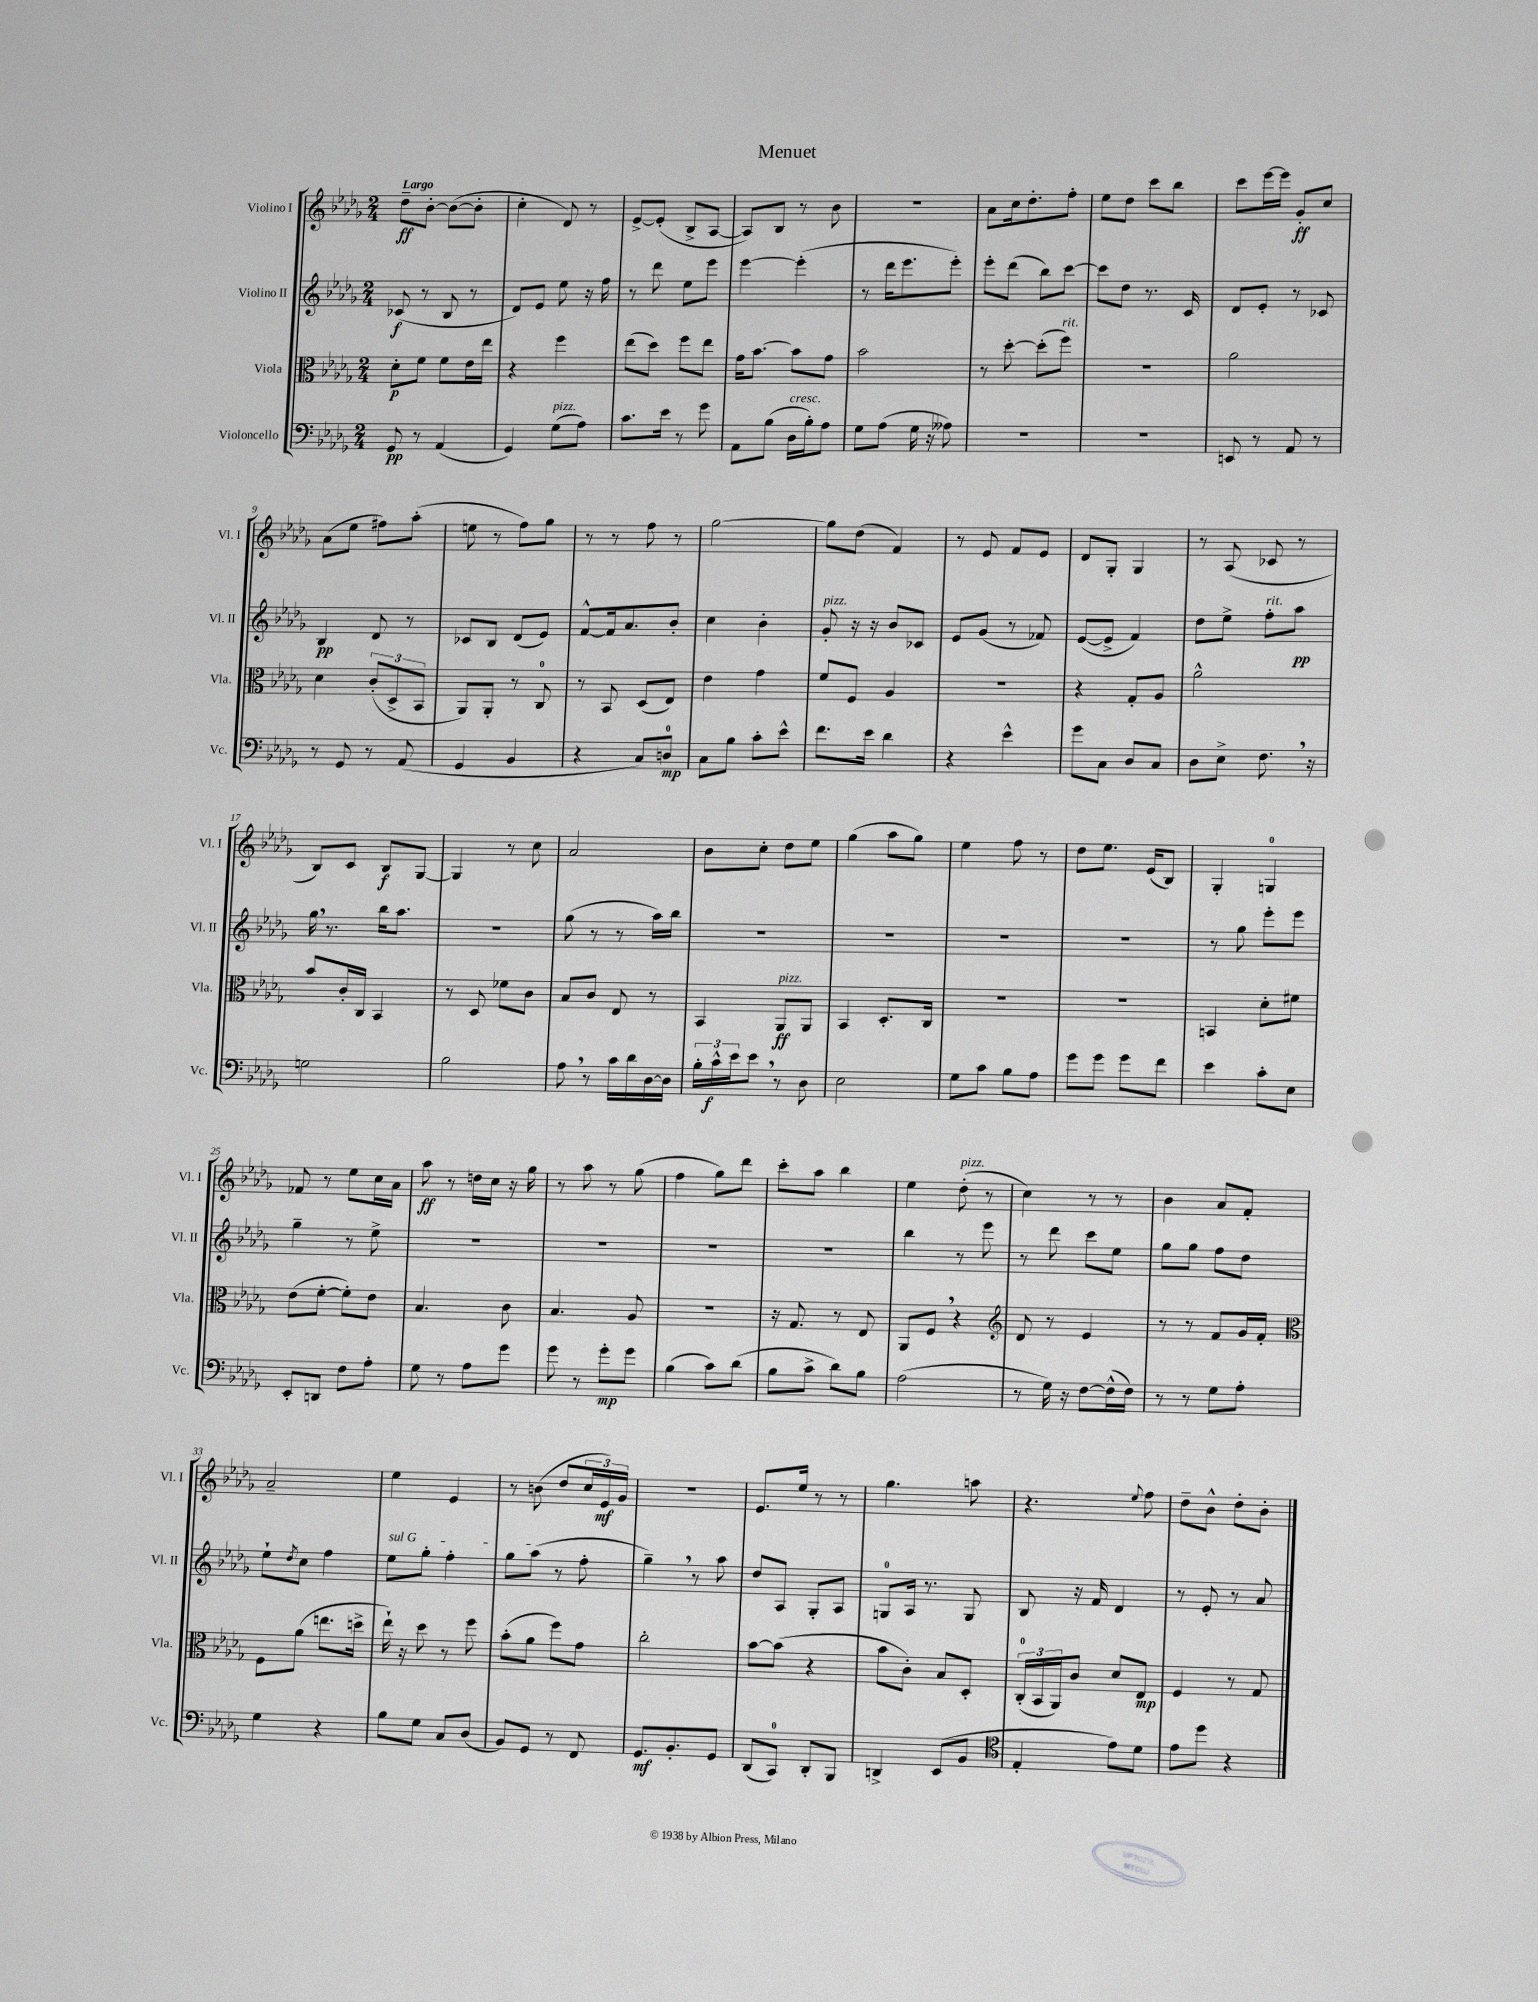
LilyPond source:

\header { title = "Menuet" }
<<
\new StaffGroup <<
\new Staff = "s0" \with { instrumentName = "Violino I" shortInstrumentName = "Vl. I" } {
    \clef treble \key des \major \numericTimeSignature \time 2/4 \tempo "Largo"
    des''8--\ff bes'8~-. bes'8~( bes'8-. |
    c''4-. des'8) r8 |
    ees'8~-> ees'8-.( bes8-> aes8~ |
    aes8) bes8 r8 bes'8 |
    r2 |
    aes'8 c''16 des''8.-. f''8-. |
    ees''8 des''8 c'''8 bes''8 |
    c'''8 ees'''16~ ees'''16 ges'8-.\ff c''8 |
    aes'8( ees''8 fis''8) aes''8-.( |
    e''8 r8 f''8) ges''8 |
    r8 r8 f''8 r8 |
    ges''2~ |
    ges''8 des''8( f'4) |
    r8 ees'8 f'8 ees'8 |
    des'8 ges8-. ges4 |
    r8 aes8( ces'8 r8 |
    bes8) c'8 bes8\f ges8~ |
    ges4 r8 c''8 |
    aes'2 |
    bes'8 c''8-. des''8 ees''8 |
    ges''4( aes''8 ges''8) |
    ees''4 f''8 r8 |
    des''8 ees''8. ees'16( bes8) |
    ges4-. g4-0 |
    fes'8 r8 ees''8 c''16 aes'16 |
    aes''8\ff r8 d''16 c''16 r16 ges''16 |
    r8 aes''8 r8 ges''8( |
    f''4 ges''8) des'''8 |
    c'''8-. aes''8 bes''4 |
    ees''4 des''8-.^\markup { \italic "pizz." }( r8 |
    c''4) r8 r8 |
    bes'4 aes'8 f'8-. |
    aes'2-- |
    ees''4 ees'4 |
    r8 b'8( des''8 \tuplet 3/2 { c''16 ees'16\mf) ges'16 } |
    r2 |
    ees'8. ees''16 r8 r8 |
    ges''4. a''8 |
    r4. \appoggiatura { ees''8 } f''8 |
    des''8-- bes'8-^ des''8-. bes'8-. \bar "|." |
}
\new Staff = "s1" \with { instrumentName = "Violino II" shortInstrumentName = "Vl. II" } {
    \clef treble \key des \major \numericTimeSignature \time 2/4
    ces'8\f( r8 bes8 r8 |
    des'8) ees'8 ees''8 r16 f''16 |
    r8 des'''8 ees''8 ees'''8 |
    ees'''4~ ees'''4-.( |
    r8 des'''16 ees'''8. ees'''8-.) |
    ees'''8-. des'''8( bes''8) c'''8~ |
    c'''8 des''8 r8. c'16 |
    des'8 ees'8-. r8 ces'8 |
    bes4\pp des'8 r8 |
    ces'8 bes8 des'8( ees'8) |
    f'8~-^ f'16 aes'8. bes'8-. |
    c''4 bes'4-. |
    ges'8-.^\markup { \italic "pizz." } r16 r16 bes'8 ces'8 |
    ees'8 ges'8( r8 fes'8) |
    ees'8~( ees'8-> f'4) |
    des''8 ees''8-> f''8-.^\markup { \italic "rit." } aes''8\pp |
    ges''16 \breathe r8. bes''16 aes''8. |
    r2 |
    ges''8( r8 r8 aes''16) bes''16 |
    R2 |
    R2 |
    R2 |
    R2 |
    r8 ges''8 ees'''8-. ees'''8 |
    ges''4-- r8 ees''8-> |
    R2 |
    R2 |
    R2 |
    R2 |
    bes''4 r8 ees'''8 |
    r8 des'''8 c'''8 ees''8 |
    ges''8 ges''8 f''8 des''8 |
    ees''8-! \acciaccatura { des''8 } c''8 f''4 |
    \once \override TextSpanner.bound-details.left.text = \markup { \italic "sul G" } ees''8\startTextSpan ges''8-. f''4-. |
    ges''8 aes''8\stopTextSpan( r8 f''8-. |
    ges''4--) \breathe r8 aes''8 |
    des''8 aes8 ges8-. aes8 |
    g8-0 aes16 r8. g8 |
    bes8 r16 f'16 des'4 |
    r8 ees'8-. r8 aes'8 \bar "|." |
}
\new Staff = "s2" \with { instrumentName = "Viola" shortInstrumentName = "Vla." } {
    \clef alto \key des \major \numericTimeSignature \time 2/4
    des'8-.\p f'8 f'8 ees'16 ees''16 |
    r4 f''4 |
    ees''8( des''8) f''8 ees''8 |
    ges'16 bes'8.~ bes'8 ges'8 |
    bes'2 |
    r8 des''8~-. des''8-.( f''8^\markup { \italic "rit." }) |
    R2 |
    aes'2 |
    des'4 \tuplet 3/2 { c'8-.( des8-> bes,8 } |
    aes,8) aes,8-. r8 c8-0 |
    r8 bes,8 des8( ees8) |
    ees'4 ges'4 |
    f'8 f8 aes4 |
    R2 |
    r4 ges8-. aes8 |
    aes'2-^ |
    bes'8 c'16-. c16 bes,4 |
    r8 des8 fes'8 c'8 |
    bes8 c'8 ees8 r8 |
    bes,4 aes,8\ff^\markup { \italic "pizz." } aes,8 |
    bes,4 des8.-. c16 |
    r2 |
    R2 |
    b,4 des'8-. fis'8 |
    ees'8( f'8~-. f'8-.) ees'8 |
    bes4. c'8 |
    bes4. aes8 |
    r2 |
    r16 ges8. r8 ees8 |
    aes,8 f8 \breathe r4 |
    \clef treble des'8 r8 ees'4 |
    r8 r8 f'8 ges'16 f'16-. |
    \clef alto f8 aes'8( e''8. d''16-> |
    ees''16-!) r16 des''8 r8 f''8 |
    bes'8-.( aes'8 f''8) ges'8 |
    c''2-. |
    bes'8~ bes'8( r4 |
    bes'8 c'8-.) bes8 des8-. |
    \tuplet 3/2 { c16-0-.( bes,16 aes,16) } c'8 des'8 ees8\mp |
    f4 r8 ges8 \bar "|." |
}
\new Staff = "s3" \with { instrumentName = "Violoncello" shortInstrumentName = "Vc." } {
    \clef bass \key des \major \numericTimeSignature \time 2/4
    ges,8\pp r8 aes,4( |
    ges,4) ges8^\markup { \italic "pizz." }( aes8) |
    c'8. ees'16 r8 ges'8 |
    aes,8 bes8( des16^\markup { \italic "cresc." } bes16-.) aes8 |
    ges8 aes8( ges16 r16 aeses8) |
    R2 |
    R2 |
    e,8 r8 aes,8 r8 |
    r8 ges,8 r8 aes,8( |
    ges,4 bes,4 |
    r4 c8) d8-0\mp |
    c8 bes8 c'8-. ees'8-^ |
    f'8. ees'16 des'4 |
    r4 ees'4-^ |
    ges'8 c8 des8 c8 |
    des8 ees8-> f8. \breathe r16 |
    g2 |
    bes2 |
    aes8 \breathe r8 c'16 des'16 des16~ des16 |
    \tuplet 3/2 { bes16-. c'16-^\f ees'16 } ees'8 \breathe r8 des8 |
    ees2 |
    ges8 c'8 bes8 aes8 |
    ges'8 ges'8 ges'8 f'8 |
    ees'4 c'8-. ees8 |
    ees,8-. d,8 f8 aes8-. |
    ges8 r8 aes8 ges'8 |
    ges'8 r8 ges'8-.\mp ges'8 |
    bes4( c'8) des'8( |
    bes8 c'8-> des'8) bes8 |
    aes2( |
    r8 ges16) r16 f8~ f16-^( f16) |
    r8 r8 ges8 aes8-. |
    ges4 r4 |
    bes8 ges8 c8 des8( |
    bes,8) ges,8 r8 f,8 |
    ges,8.\mf bes,8.-. ges,8 |
    des,8( c,8-0) des,8-. bes,,8 |
    d,4-> ees,8( bes,8 |
    \clef tenor ees4-. ees'8) des'8 |
    ees'8 des''8 r4 \bar "|." |
}
>>
>>
